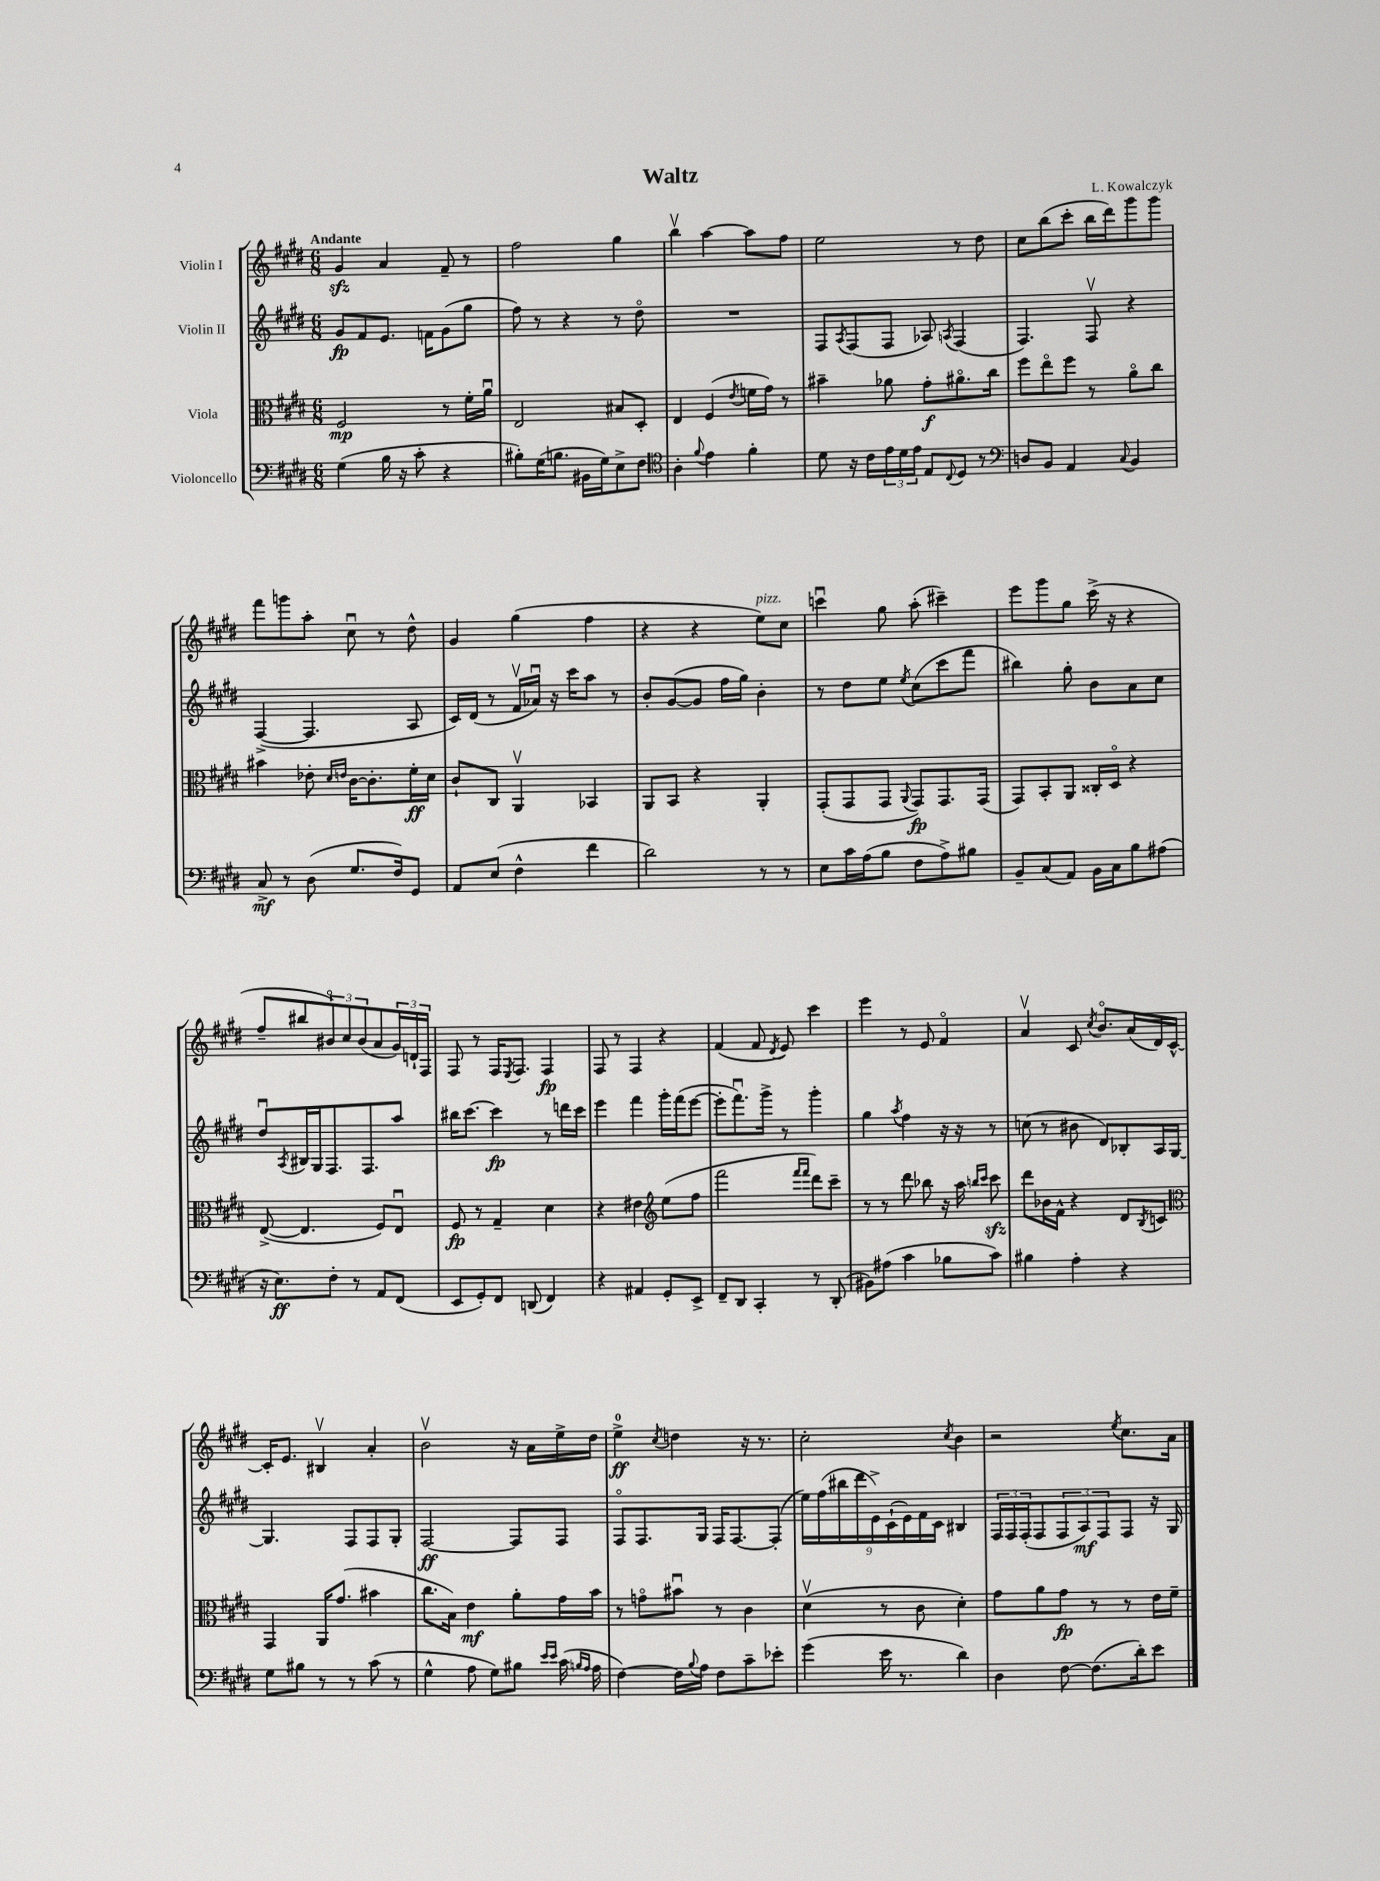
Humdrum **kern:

**kern	**dynam	**kern	**dynam	**kern	**dynam	**kern	**dynam
*part4	*part4	*part3	*part3	*part2	*part2	*part1	*part1
*staff4	*staff4	*staff3	*staff3	*staff2	*staff2	*staff1	*staff1
*I"Violoncello	*	*I"Viola	*	*I"Violin II	*	*I"Violin I	*
*clefF4	*	*clefC3	*	*clefG2	*	*clefG2	*
*k[f#c#g#d#]	*	*k[f#c#g#d#]	*	*k[f#c#g#d#]	*	*k[f#c#g#d#]	*
*M6/8	*	*M6/8	*	*M6/8	*	*M6/8	*
=1	=1	=1	=1	=1	=1	=1	=1
!	!	!	!	!	!	!LO:TX:a:B:t=Andante	!
(4G#\	.	2F#/	mp	8g#/L	fp	4g#zz/	.
.	.	.	.	8f#/	.	.	.
16B\	.	.	.	8.e/J	.	4a/	.
16r	.	.	.	.	.	.	.
8c#'\	.	.	.	.	.	.	.
.	.	.	.	16fn\KL	.	.	.
4r	.	8r	.	(8g#\	.	8f#~/	.
.	.	16f#'\LL	.	8gg#\J	.	8r	.
.	.	16au\JJ	.	.	.	.	.
=2	=2	=2	=2	=2	=2	=2	=2
8B#X'\L)	.	2E/	.	8ff#\)	.	2ff#\	.
(16G#\K	.	.	.	8r	.	.	.
8.Bn\J	.	.	.	.	.	.	.
.	.	.	.	4r	.	.	.
16BB#X\LL	.	.	.	.	.	.	.
16G#\J)	.	.	.	.	.	.	.
8E^\	.	8B#X/L	.	8r	.	4gg#\	.
8F#\J	.	8D#'/J	.	8dd#\	.	.	.
=3	=3	=3	=3	=3	=3	=3	=3
*clefC4	*	*	*	*	*	*	*
4A'\	.	4E/	.	2.r	.	4bbv\	.
8qqf#/	.	.	.	.	.	.	.
4e\	.	(4F#/	.	.	.	[4aa\	.
.	.	8qe/	.	.	.	.	.
4f#'\	.	16fn\LL	.	.	.	8aa\L]	.
.	.	16g#\JJ)	.	.	.	.	.
.	.	8r	.	.	.	8ff#\J	.
=4	=4	=4	=4	=4	=4	=4	=4
8d#\	.	4b#X~\	.	8F#/L	.	2ee\	.
.	.	.	.	8qA/	.	.	.
16r	.	.	.	(8F#/	.	.	.
16c#\LL	.	.	.	.	.	.	.
24e\	.	8a-X\	.	8F#/J	.	.	.
24d#\	.	.	.	.	.	.	.
24e\JJ	.	.	.	.	.	.	.
8E/L	.	8g#'\L	f	8A-X/)	.	.	.
8qqC#/	.	.	.	8qAn/	.	.	.
8D#/J	.	8.a#X\	.	(4F#/	.	8r	.
8r	.	.	.	.	.	8dd#\	.
.	.	16cc#\Jk	.	.	.	.	.
=5	=5	=5	=5	=5	=5	=5	=5
*clefF4	*	*	*	*	*	*	*
8Dn/L	.	8ff#\L	.	4.F#/)	.	8cc#\L	.
8BB/J	.	8ee\	.	.	.	(8bb\	.
4AA/	.	8ff#\J	.	.	.	8ccc#'\J	.
.	.	8r	.	8F#v/	.	16bb\LL	.
.	.	.	.	.	.	16ddd#\J)	.
8qqC#/	.	.	.	.	.	.	.
4BB/	.	8a\L	.	4r	.	8ggg#\	.
.	.	8cc#\J	.	.	.	8ggg#\J	.
!!LO:LB:g=z
=6	=6	=6	=6	=6	=6	=6	=6
8C#^/	mf	4b#X\	.	([4F#^/	.	8fff#\L	.
8r	.	.	.	.	.	8gggn\	.
(8D#\	.	8e-X'\	.	4.F#/]	.	8aa'\J	.
.	.	16qqd#/LL	.	.	.	.	.
.	.	16qqen/JJ	.	.	.	.	.
8.G#/L	.	[16c#\KL	.	.	.	8cc#u\	.
.	.	8.c#'\]	.	.	.	.	.
.	.	.	.	.	.	8r	.
16F#/k)	.	.	.	.	.	.	.
8GG#/J	.	16f#'\L	ff	8A/	.	8dd#^^\	.
.	.	16d#\JJ	.	.	.	.	.
=7	=7	=7	=7	=7	=7	=7	=7
8AA/L	.	8c#`/L	.	16c#/LL)	.	4g#/	.
.	.	.	.	(16d#/JJ	.	.	.
(8E/J	.	8C#/J	.	8r	.	.	.
4F#^^\	.	4AAv/	.	16f#v/LL	.	(4gg#\	.
.	.	.	.	16a-Xu/JJ)	.	.	.
.	.	.	.	16r	.	.	.
.	.	.	.	16ccc#\KL	.	.	.
4f#\	.	4BB-X/	.	8aa\J	.	4ff#\	.
.	.	.	.	8r	.	.	.
=8	=8	=8	=8	=8	=8	=8	=8
2d#\)	.	8AA/L	.	8b'/L	.	4r	.
.	.	8BB/J	.	([8g#/	.	.	.
.	.	4r	.	8g#/J]	.	4r	.
.	.	.	.	16ff#\LL	.	.	.
.	.	.	.	16gg#\JJ)	.	.	.
!	!	!	!	!	!	!LO:TX:a:i:t=pizz.	!
8r	.	4AA'/	.	4b'\	.	8ee\L)	.
8r	.	.	.	.	.	8cc#\J	.
=9	=9	=9	=9	=9	=9	=9	=9
8E\L	.	(8GG#'/L	.	8r	.	4cccnu\	.
16c#\L	.	8GG#/	.	8dd#\L	.	.	.
(16A\J	.	.	.	.	.	.	.
8B\J	.	8GG#/J	.	8ee\J	.	8gg#\	.
.	.	8qqAA/	.	8qee/	.	.	.
8F#\L	.	8GG#/L)	fp	(8cc#\L	.	(8aa'\	.
8A^\)	.	8.GG#/	.	8ccc#\	.	4ccc#X~\)	.
8B#X\J	.	.	.	8fff#\J	.	.	.
.	.	(16GG#/Jk	.	.	.	.	.
=10	=10	=10	=10	=10	=10	=10	=10
8BB~/L	.	8GG#/L)	.	4bb#X\)	.	8eee\L	.
(8C#/	.	8BB'/	.	.	.	8ggg#\	.
8AA/J)	.	8AA/J	.	8gg#'\	.	8gg#\J	.
16BB\LL	.	16C##X'/LL	.	8b\L	.	(16ccc#^\	.
16C#\J	.	16D#/JJ	.	.	.	16r	.
8B\	.	4r	.	8a\	.	4r	.
(8A#X\J	.	.	.	8cc#\J	.	.	.
!!LO:LB:g=z
=11	=11	=11	=11	=11	=11	=11	=11
16r	.	([8E^/	.	8dd#u/L	.	8ff#~/L	.
8.E\L)	ff	.	.	.	.	.	.
.	.	.	.	8qA/	.	.	.
.	.	4.E/]	.	16B#X/L	.	8bb#X/	.
.	.	.	.	16G#/J	.	.	.
8F#'\J	.	.	.	8.F#/	.	12b#X/)	.
.	.	.	.	.	.	12cc#/	.
8r	.	.	.	.	.	.	.
.	.	.	.	.	.	(12b#/	.
.	.	.	.	8.F#/	.	.	.
8AA/L	.	8F#/L)	.	.	.	8a/	.
(8FF#/J	.	8Eu/J	.	8aa/J	.	24g#/L)	.
.	.	.	.	.	.	24dn`/	.
.	.	.	.	.	.	24F#/JJ	.
=12	=12	=12	=12	=12	=12	=12	=12
8EE/L	.	8F#/	fp	16bb#X\KL	.	8F#/	.
.	.	.	.	[8.ccc#\J	.	.	.
8GG#'/)	.	8r	.	.	.	8r	.
8FF#/J	.	4G#~/	.	4ccc#\]	fp	16F#/KL	.
.	.	.	.	.	.	8qE/	.
.	.	.	.	.	.	8.F#/J	.
(8DDn/	.	.	.	.	.	.	.
4FF#/)	.	4d#\	.	8r	.	4F#/	fp
.	.	.	.	16dddn\LL	.	.	.
.	.	.	.	16ccc#\JJ	.	.	.
=13	=13	=13	=13	=13	=13	=13	=13
4r	.	4r	.	4eee\	.	8F#/	.
.	.	.	.	.	.	8r	.
4AA#X/	.	4e#X\	.	4fff#\	.	4F#/	.
*	*	*clefG2	*	*	*	*	*
8GG#'/L	.	(8ee\L	.	16ggg#'\LL	.	4r	.
.	.	.	.	(16fff#\J	.	.	.
8EE^/J	.	8ff#\J	.	[8eee\J	.	.	.
=14	=14	=14	=14	=14	=14	=14	=14
8FF#~/L	.	2fff#\	.	8eee'\L]	.	(4f#/	.
8DD#/J	.	.	.	8.fff#u\)	.	.	.
4CC#'/	.	.	.	.	.	8f#/	.
.	.	.	.	16ggg#^\Jk	.	.	.
.	.	.	.	.	.	8qd#/	.
.	.	.	.	8r	.	8e/)	.
.	.	16qqfff#/LL	.	.	.	.	.
.	.	16qqfff#/JJ	.	.	.	.	.
8r	.	8ddd#\L)	.	4ggg#'\	.	4ccc#\	.
(8DD#'/	.	8ccc#~\J	.	.	.	.	.
=15	=15	=15	=15	=15	=15	=15	=15
8BB#X\L)	.	8r	.	4gg#\	.	4eee\	.
(8A#X\J	.	8r	.	.	.	.	.
.	.	.	.	8qaa/	.	.	.
4c#\	.	8ddd#\	.	4ff#\	.	8r	.
.	.	8bb-X\	.	.	.	8e/	.
8B-X\L	.	16r	.	16r	.	4f#/	.
.	.	16aa\	.	16r	.	.	.
.	.	16qqbbn/LL	.	.	.	.	.
.	.	16qqccc#/JJ	.	.	.	.	.
8c#\J)	.	8ccc#zz\	.	8r	.	.	.
=16	=16	=16	=16	=16	=16	=16	=16
4B#X\	.	8ddd#\L	.	(8ccn\	.	4av/	.
.	.	16b-X\L	.	8r	.	.	.
.	.	16f#^^\JJ	.	.	.	.	.
4A'\	.	4r	.	8b#X\	.	8c#/	.
.	.	.	.	.	.	8qcc#/	.
.	.	.	.	8d#/L)	.	8.b/L	.
4r	.	8d#/L	.	8B-X'/	.	.	.
.	.	.	.	.	.	(16a/L	.
.	.	8qB/	.	.	.	.	.
.	.	8cn/J	.	16A/L	.	16d#/)	.
.	.	.	.	[16G#/JJ	.	[16c#^^/JJ	.
!!LO:LB:g=z
=17	=17	=17	=17	=17	=17	=17	=17
*	*	*clefC3	*	*	*	*	*
8G#\L	.	4GG#/	.	4.G#/]	.	16c#'/KL]	.
.	.	.	.	.	.	8.e/J	.
8B#X\J	.	.	.	.	.	.	.
8r	.	16AA/KL	.	.	.	4B#Xv/	.
.	.	(8.g#/J	.	.	.	.	.
8r	.	.	.	8F#/L	.	.	.
(8c#\	.	4b#X\	.	8F#/	.	4a'/	.
8r	.	.	.	8G#'/J	.	.	.
=18	=18	=18	=18	=18	=18	=18	=18
4G#^^\	.	8.cc#\L	.	[2F#/	ff	2bv\	.
.	.	16B\Jk)	.	.	.	.	.
8A\	.	4e\	mf	.	.	.	.
8G#\L)	.	.	.	.	.	.	.
8B#X\J	.	8a'\L	.	8F#/L]	.	16r	.
.	.	.	.	.	.	16a\LL	.
16qqe/LL	.	.	.	.	.	.	.
16qqe/JJ	.	.	.	.	.	.	.
(16c#\	.	16g#\L	.	8F#/J	.	16ee^\	.
16qqBn/LL	.	.	.	.	.	.	.
16qqA/JJ	.	.	.	.	.	.	.
16A\	.	16b\JJ	.	.	.	16dd#\JJ	.
=19	=19	=19	=19	=19	=19	=19	=19
[4F#\)	.	8r	.	8F#/L	.	4ee^\	ff
.	.	8gn\L	.	8.F#/	.	.	.
.	.	.	.	.	.	8qcc#/	.
16F#\LL]	.	8b#Xu\J	.	.	.	4ddn\	.
8qqB/	.	.	.	.	.	.	.
16A\JJ	.	.	.	16G#/Jk	.	.	.
8F#\L	.	8r	.	16F#/KL	.	.	.
.	.	.	.	[8.F#/	.	.	.
8c#~\	.	4c#\	.	.	.	16r	.
.	.	.	.	.	.	8.r	.
8e-X'\J	.	.	.	(8F#'/J]	.	.	.
=20	=20	=20	=20	=20	=20	=20	=20
(4g#\	.	(4d#v\	.	18ee\LL)	.	2cc#'\	.
.	.	.	.	(18ff#\	.	.	.
.	.	.	.	18bb#X\	.	.	.
.	.	.	.	18ddd#\	.	.	.
.	.	.	.	18e^\)	.	.	.
16e\	.	8r	.	.	.	.	.
.	.	.	.	(18c#`\	.	.	.
8.r	.	.	.	.	.	.	.
.	.	.	.	18e\)	.	.	.
.	.	8c#\	.	.	.	.	.
.	.	.	.	18f#\	.	.	.
.	.	.	.	18c#\JJ	.	.	.
.	.	.	.	.	.	8qcc#/	.
4d#\)	.	4d#'\)	.	4B#X/	.	4b\	.
=21	=21	=21	=21	=21	=21	=21	=21
4D#\	.	8g#\L	.	24F#/LL	.	2r	.
.	.	.	.	24F#/	.	.	.
.	.	.	.	(24F#'/J	.	.	.
.	.	8a\	.	8F#/	.	.	.
[8F#\	.	8g#\J	fp	12F#/	.	.	.
.	.	.	.	12A/)	mf	.	.
(8.F#\L]	.	8r	.	.	.	.	.
.	.	.	.	12F#/	.	.	.
.	.	.	.	.	.	8qee/	.
.	.	8r	.	8F#/J	.	8.cc#\L	.
16d#'\k)	.	.	.	.	.	.	.
8e\J	.	16e\LL	.	16r	.	.	.
.	.	16f#~\JJ	.	16G#/	.	16a\Jk	.
==	==	==	==	==	==	==	==
*-	*-	*-	*-	*-	*-	*-	*-
